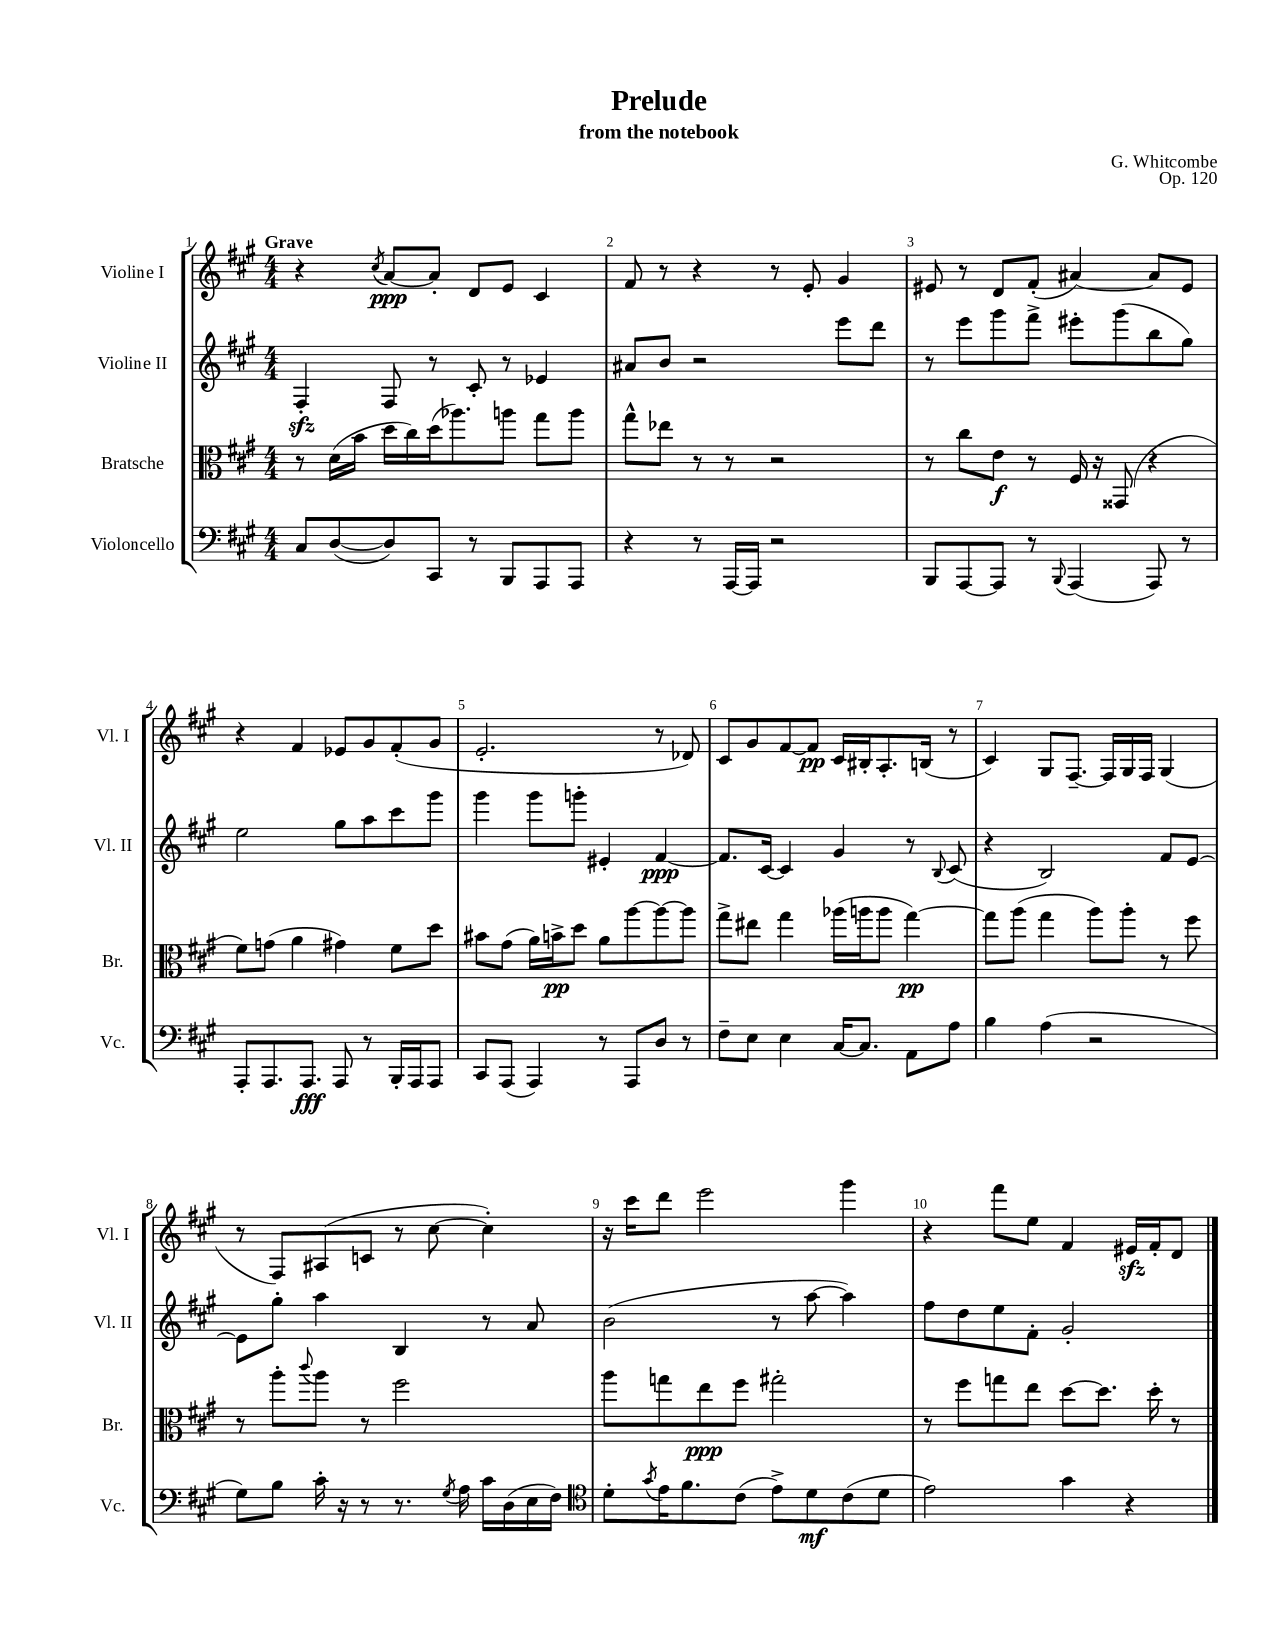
\header { title = "Prelude" composer = "G. Whitcombe" subtitle = "from the notebook" opus = "Op. 120" }
<<
\new StaffGroup <<
\new Staff = "s0" \with { instrumentName = "Violine I" shortInstrumentName = "Vl. I" } {
    \clef treble \key a \major \numericTimeSignature \time 4/4 \tempo "Grave"
    r4 \acciaccatura { cis''8 } a'8~\ppp a'8-. d'8 e'8 cis'4 |
    fis'8 r8 r4 r8 e'8-. gis'4 |
    eis'8 r8 d'8 fis'8-.( ais'4~) ais'8 eis'8 |
    r4 fis'4 ees'8 gis'8 fis'8-.( gis'8 |
    e'2.-. r8 des'8) |
    cis'8 gis'8 fis'8~ fis'8\pp cis'16 bis16-. a8.-. b16( r8 |
    cis'4) gis8 fis8.~-- fis16 gis16 fis16 gis4( |
    r8 fis8) ais8( c'8 r8 cis''8~ cis''4-.) |
    r16 cis'''16 d'''8 e'''2 gis'''4 |
    r4 fis'''8 e''8 fis'4 eis'16\sfz fis'16-. d'8 \bar "|." |
}
\new Staff = "s1" \with { instrumentName = "Violine II" shortInstrumentName = "Vl. II" } {
    \clef treble \key a \major \numericTimeSignature \time 4/4
    fis4-.\sfz fis8 r8 cis'8-. r8 ees'4 |
    ais'8 b'8 r2 e'''8 d'''8 |
    r8 e'''8 gis'''8 fis'''8-> eis'''8-. gis'''8( b''8 gis''8) |
    e''2 gis''8 a''8 cis'''8 gis'''8 |
    gis'''4 gis'''8 g'''8-. eis'4-. fis'4~\ppp |
    fis'8. cis'16~ cis'4 gis'4 r8 \appoggiatura { b8 } cis'8( |
    r4 b2) fis'8 e'8~ |
    e'8 gis''8-. a''4 b4 r8 a'8 |
    b'2( r8 a''8~ a''4) |
    fis''8 d''8 e''8 fis'8-. gis'2-. \bar "|." |
}
\new Staff = "s2" \with { instrumentName = "Bratsche" shortInstrumentName = "Br." } {
    \clef alto \key a \major \numericTimeSignature \time 4/4
    r8 d'16( b'16 d''16 cis''16) d''16( aes''8.) a''8 gis''8 a''8 |
    gis''8-^ ees''8 r8 r8 r2 |
    r8 cis''8 e'8\f r8 fis16 r16 gisis,8( r4 |
    fis'8) g'8( a'4 gis'4) fis'8 d''8 |
    bis'8 gis'8( a'16) b'16->\pp d''8 a'8 a''8~ a''8~ a''8 |
    gis''8-> eis''8 gis''4 aes''16( a''16 a''8 gis''4~\pp) |
    gis''8 a''8( gis''4 a''8) a''8-. r8 fis''8 |
    r8 a''8-. \appoggiatura { cis'''8 } a''8 r8 fis''2 |
    a''8 g''8 e''8\ppp fis''8 gis''2-. |
    r8 fis''8 g''8 e''8 d''8~ d''8. d''16-. r8 \bar "|." |
}
\new Staff = "s3" \with { instrumentName = "Violoncello" shortInstrumentName = "Vc." } {
    \clef bass \key a \major \numericTimeSignature \time 4/4
    cis8 d8~( d8) cis,8 r8 b,,8 a,,8 a,,8 |
    r4 r8 a,,16~ a,,16 r2 |
    b,,8 a,,8~ a,,8 r8 \appoggiatura { b,,8 } a,,4( a,,8) r8 |
    a,,8-. a,,8. a,,8.\fff a,,8 r8 b,,16-. a,,16 a,,8 |
    cis,8 a,,8( a,,4) r8 a,,8 d8 r8 |
    fis8-- e8 e4 cis16~ cis8. a,8 a8 |
    b4 a4( r2 |
    gis8) b8 cis'16-. r16 r8 r8. \acciaccatura { gis8 } a16 cis'16 d16( e16 fis16) |
    \clef tenor d'8-. \acciaccatura { gis'8 } e'16 fis'8. cis'8( e'8->) d'8\mf cis'8( d'8 |
    e'2) gis'4 r4 \bar "|." |
}
>>
>>
\layout { \context { \Score \override BarNumber.break-visibility = ##(#f #t #t) barNumberVisibility = #all-bar-numbers-visible } }
